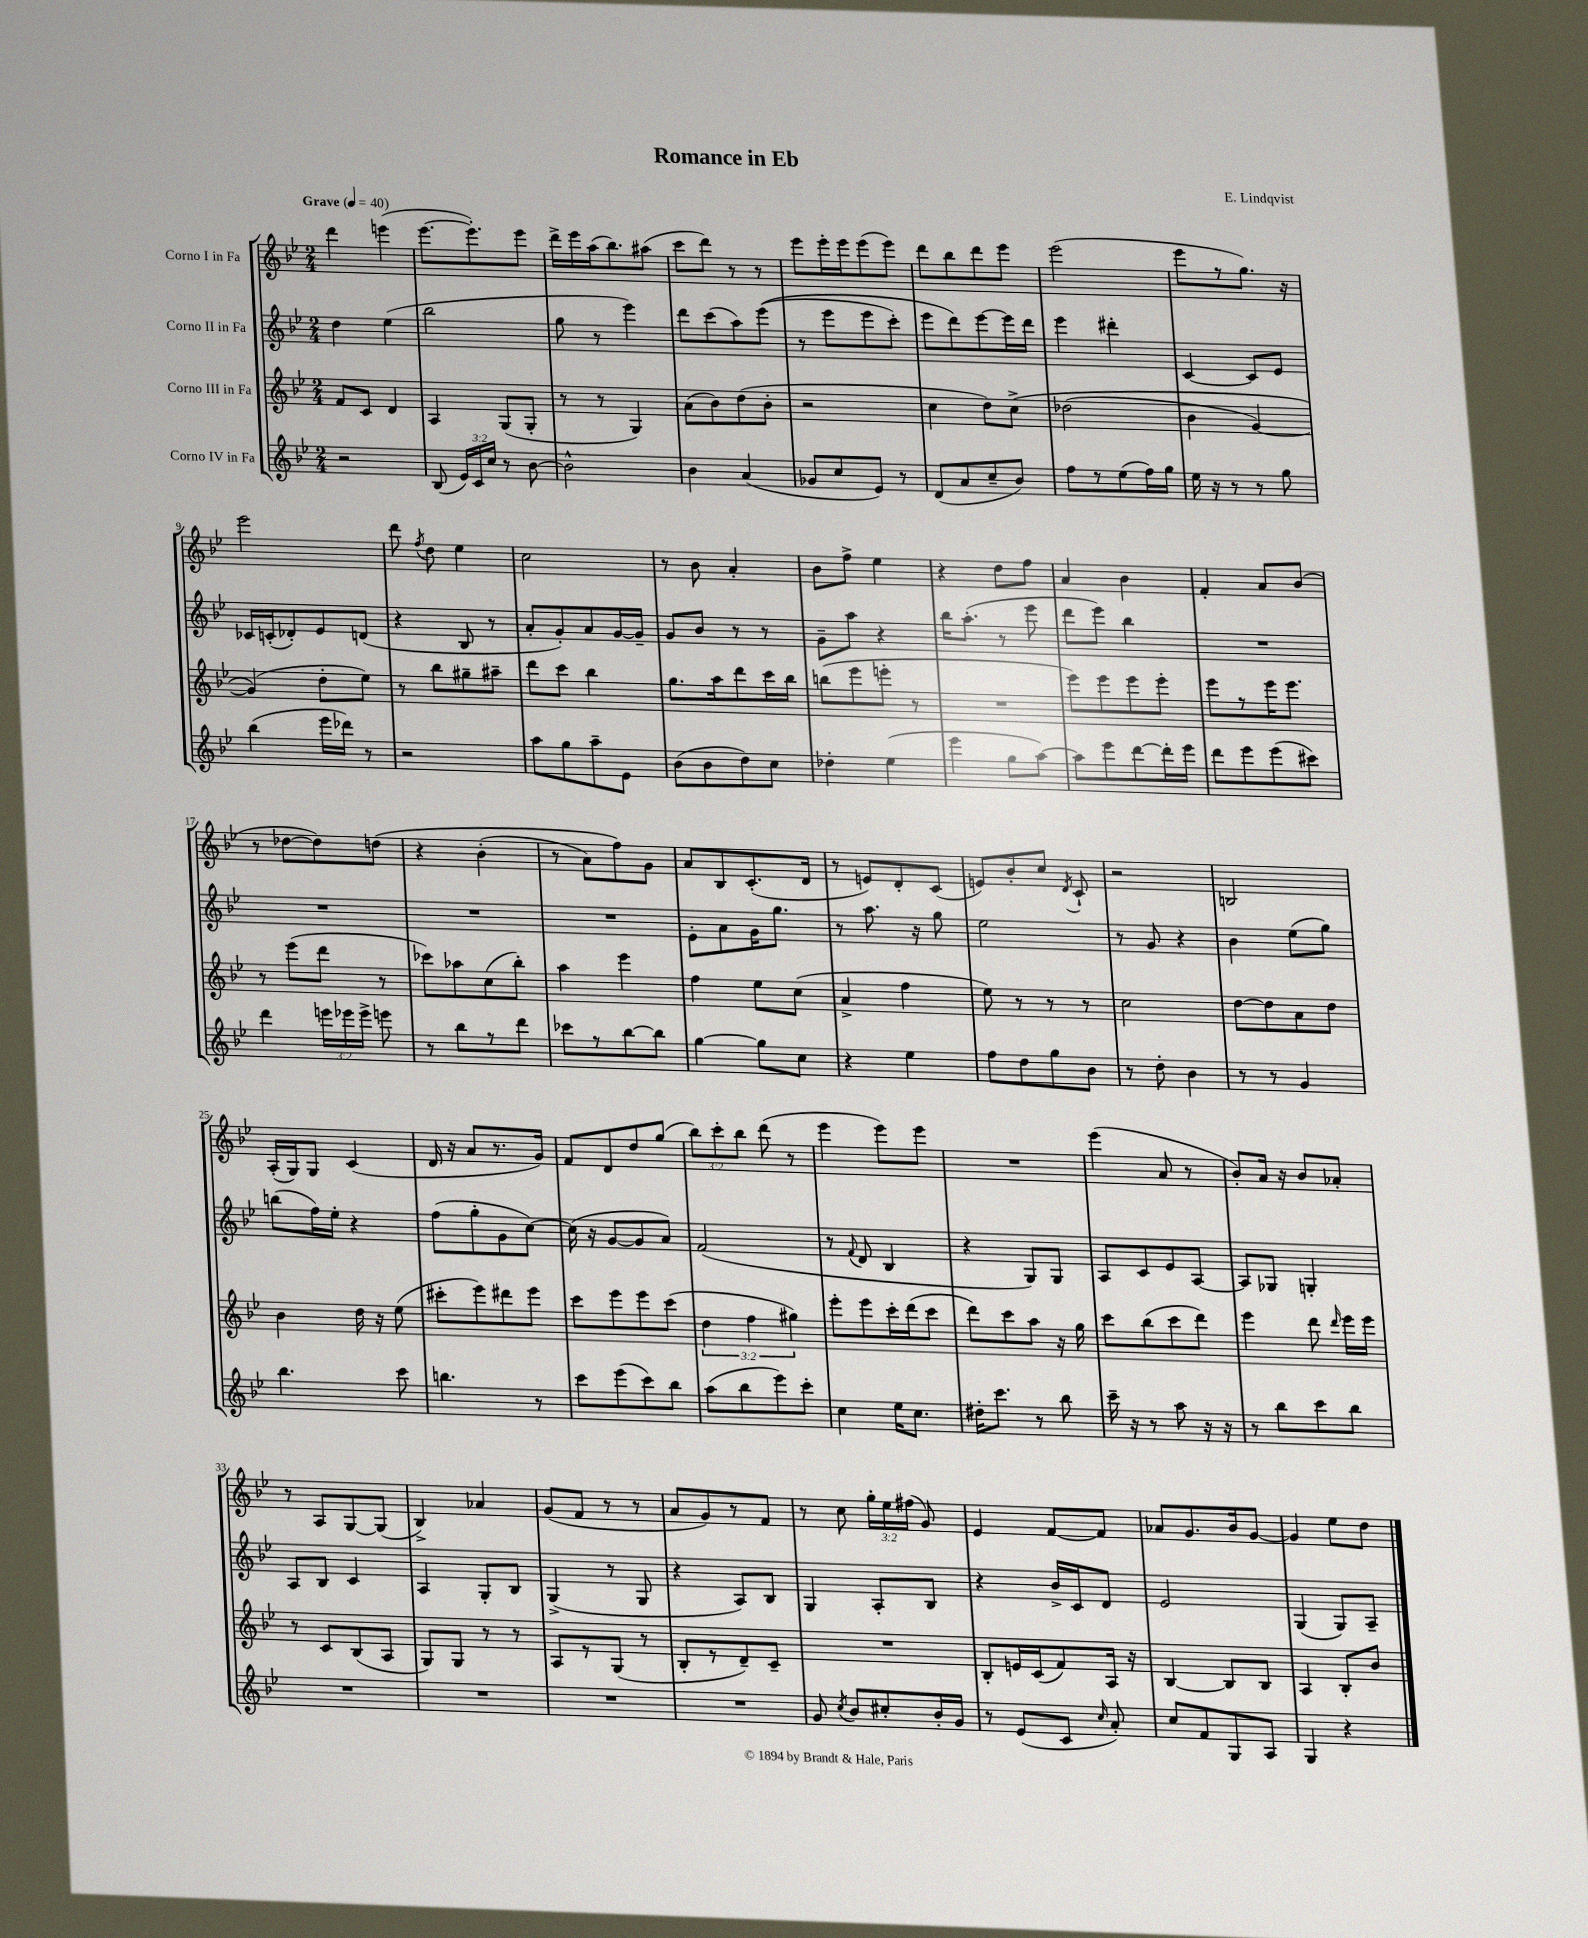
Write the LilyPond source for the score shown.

\header { title = "Romance in Eb" composer = "E. Lindqvist" }
<<
\new StaffGroup <<
\new Staff = "s0" \with { instrumentName = "Corno I in Fa" } {
    \clef treble \key bes \major \numericTimeSignature \time 2/4 \override Staff.TupletNumber.text = #tuplet-number::calc-fraction-text \tempo "Grave" 4 = 40
    \autoBeamOff d'''4 e'''4( |
    ees'''8.[~ ees'''8.-.) ees'''8] |
    d'''16[-> ees'''16 a''16( bes''8.) ais''8]( |
    c'''8[ d'''8]) r8 r8 |
    ees'''8[ ees'''16-. ees'''16 ees'''8( ees'''8]) |
    d'''8[ bes''8 d'''8 ees'''8] |
    ees'''2( |
    ees'''8[ r8 g''8.]) r16 |
    ees'''2 |
    d'''8 \acciaccatura { f''8 } d''8 ees''4 |
    c''2 |
    r8 bes'8 a'4-. |
    bes'8[ f''8]-> ees''4 |
    r4 d''8[ f''8] |
    a'4 bes'4 |
    f'4-. a'8[ bes'8]( |
    r8 des''8[~ des''8) d''8]\( |
    r4 bes'4-.( |
    r8 a'8[) f''8\) g'8] |
    a'8[ bes8 c'8.-.( d'16] |
    r8 e'8[) d'8-. c'8]( |
    e'8[) bes'8-. c''8] \acciaccatura { d'8 } c'8-! |
    r2 |
    b2 |
    a16[-.( g16) g8] c'4( |
    d'16 r16 a'8[ r8. g'16]) |
    f'8[ d'8 d''8 g''8]( |
    \tuplet 3/2 { bes''8[) c'''8-. bes''8] } d'''8( r8 |
    ees'''4 ees'''8[) ees'''8] |
    R2 |
    ees'''4( a'8 r8 |
    bes'8[-.) a'16] r16 bes'8[ aes'8]-. |
    r8 a8[ g8~ g8]( |
    bes4->) aes'4 |
    g'8[( f'8] r8 r8 |
    a'8[ g'8) r8 f'8] |
    r8 c''8 \tuplet 3/2 { g''16[-. ees''16 fis''16]( } g'8) |
    ees'4 f'8[~ f'8] |
    aes'8[ g'8. bes'16 g'8]~ |
    g'4 ees''8[ d''8] \bar "|." |
}
\new Staff = "s1" \with { instrumentName = "Corno II in Fa" } {
    \clef treble \key bes \major \numericTimeSignature \time 2/4
    \autoBeamOff d''4 ees''4( |
    bes''2 |
    g''8 r8 ees'''4) |
    d'''8[ c'''8( a''8) ees'''8](\( |
    r8 ees'''8[ ees'''8 c'''8]-.) |
    ees'''8[ d'''8\) ees'''8~ ees'''16 d'''16] |
    ees'''4 dis'''4-. |
    c'4~ c'8[ ees'8] |
    ces'16[ c'16-.( des'8-.) ees'8 d'8]( |
    r4 bes8 r8 |
    a'8[-. g'8-.) a'8 g'16~ g'16]-- |
    g'8[ bes'8] r8 r8 |
    g'8[-- a''8] r4 |
    bes''16[ a''8.]-.( r8 ees'''8 |
    d'''8[ ees'''8]) bes''4 |
    R2 |
    R2 |
    R2 |
    R2 |
    ees'8[-. a'8 g'16 g''8.] |
    r8 a''8. r16 g''8 |
    ees''2 |
    r8 g'8 r4 |
    bes'4 ees''8[( g''8]) |
    b''8[( f''16) ees''16]-. r4 |
    f''8[( g''8-. g'8 c''8]~) |
    c''16( r16 g'8[~ g'8 a'8]) |
    f'2( |
    r8 \appoggiatura { f'8 } d'8 bes4 |
    r4 g8[) g8] |
    a8[ c'8 ees'8 a8]~ |
    a8[ ges8] g4-. |
    a8[ bes8] c'4 |
    a4 g8[-. bes8] |
    g4->( r8 g8 |
    r4 a8[) bes8] |
    g4 a8[-. bes8] |
    r4 bes'16[-> c'16 d'8] |
    ees'2 |
    g4( g8[) a8]-- \bar "|." |
}
\new Staff = "s2" \with { instrumentName = "Corno III in Fa" } {
    \clef treble \key bes \major \numericTimeSignature \time 2/4 \override Staff.TupletNumber.text = #tuplet-number::calc-fraction-text
    \autoBeamOff f'8[ c'8] d'4 |
    a4 g8[( g8]-. |
    r8 r8 g4) |
    a'8[( bes'8) d''8( bes'8]-. |
    r2 |
    c''4 d''8[) c''8]->\( |
    des''2( |
    bes'4 g'4~) |
    g'4(\) d''8[-. ees''8]) |
    r8 bes''8[ gis''8-- ais''8]-- |
    d'''8[ c'''8] bes''4 |
    g''8.[ a''16 d'''8 c'''16 bes''16] |
    b''8[( ees'''8 e'''8]-. r8 |
    R2 |
    ees'''8[) ees'''8 ees'''8 ees'''8]-. |
    ees'''8[ r8 ees'''16 ees'''8.] |
    r8 ees'''8[( d'''8] r8 |
    ces'''8[) aes''8 c''8( bes''8]-.) |
    a''4 ees'''4 |
    f''4 ees''8[ c''8]( |
    a'4-> f''4 |
    ees''8) r8 r8 r8 |
    c''2 |
    d''8[~ d''8 a'8 d''8] |
    bes'4 d''16 r16 ees''8( |
    cis'''8[-. ees'''8) dis'''8 ees'''8] |
    c'''8[ ees'''8 ees'''8 c'''8]( |
    \tuplet 3/2 { d''4 f''4 gis''4) } |
    ees'''8[-. ees'''8 c'''16-. d'''16( c'''8] |
    d'''8[) c'''8 a''8] r16 g''16 |
    c'''8[ bes''8( c'''8 d'''8]) |
    ees'''4 d'''8 \grace { d'''16 } ees'''16[ ees'''16] |
    r8 c'8[ bes8( a8] |
    g8[) g8] r8 r8 |
    a8[ r8 g8]( r8 |
    bes8[-. r8 d'8--) c'8]-- |
    R2 |
    bes8[-. e'16 c'16( f'8) a16] r16 |
    bes4~ bes8[ bes8] |
    a4 bes8[-. bes'8] \bar "|." |
}
\new Staff = "s3" \with { instrumentName = "Corno IV in Fa" } {
    \clef treble \key bes \major \numericTimeSignature \time 2/4 \override Staff.TupletNumber.text = #tuplet-number::calc-fraction-text
    \autoBeamOff r2 |
    bes8( \tuplet 3/2 { ees'16[) c'16 c''16] } r8 bes'8~ |
    bes'2-^ |
    bes'4 a'4( |
    ges'8[ c''8 ees'8]) r8 |
    d'8[( a'8 c''8-- bes'8]) |
    f''8[ r8 ees''8( f''16) g''16] |
    ees''16 r16 r8 r8 g''8 |
    bes''4( ees'''16[ des'''16]) r8 |
    r2 |
    a''8[ g''8 a''8-- ees'8] |
    bes'8[( bes'8 d''8) c''8] |
    des''4-. ees''4( |
    ees'''4 g''8[ a''8]~) |
    a''8[ ees'''8 d'''8~ d'''16-. ees'''16] |
    d'''8[ ees'''8 ees'''8( cis'''8]) |
    d'''4 \tuplet 3/2 { e'''16[ ees'''16 ees'''16]-> } e'''8 |
    r8 bes''8[ r8 d'''8] |
    ces'''8[ r8 bes''8~ bes''8] |
    g''4~ g''8[ c''8] |
    r4 ees''4 |
    f''8[ d''8 g''8 bes'8] |
    r8 d''8-. bes'4 |
    r8 r8 g'4 |
    bes''4. c'''8 |
    b''4. r8 |
    c'''8[ ees'''8( c'''8) bes''8] |
    a''8[( bes''8 ees'''8) c'''8]-. |
    c''4 ees''16[ c''8.] |
    dis''16[-. c'''8.] r8 bes''8 |
    c'''16-- r16 r8 a''8 r16 r16 |
    r8 bes''8[ c'''8 bes''8] |
    R2 |
    R2 |
    R2 |
    R2 |
    g'8 \acciaccatura { c''8 } bes'8[ cis''8-. bes'16-. g'16] |
    r8 ees'8[( c'8] \grace { c''16 } a'8-.) |
    c''8[ f'8 g8 a8] |
    g4 r4 \bar "|." |
}
>>
>>
